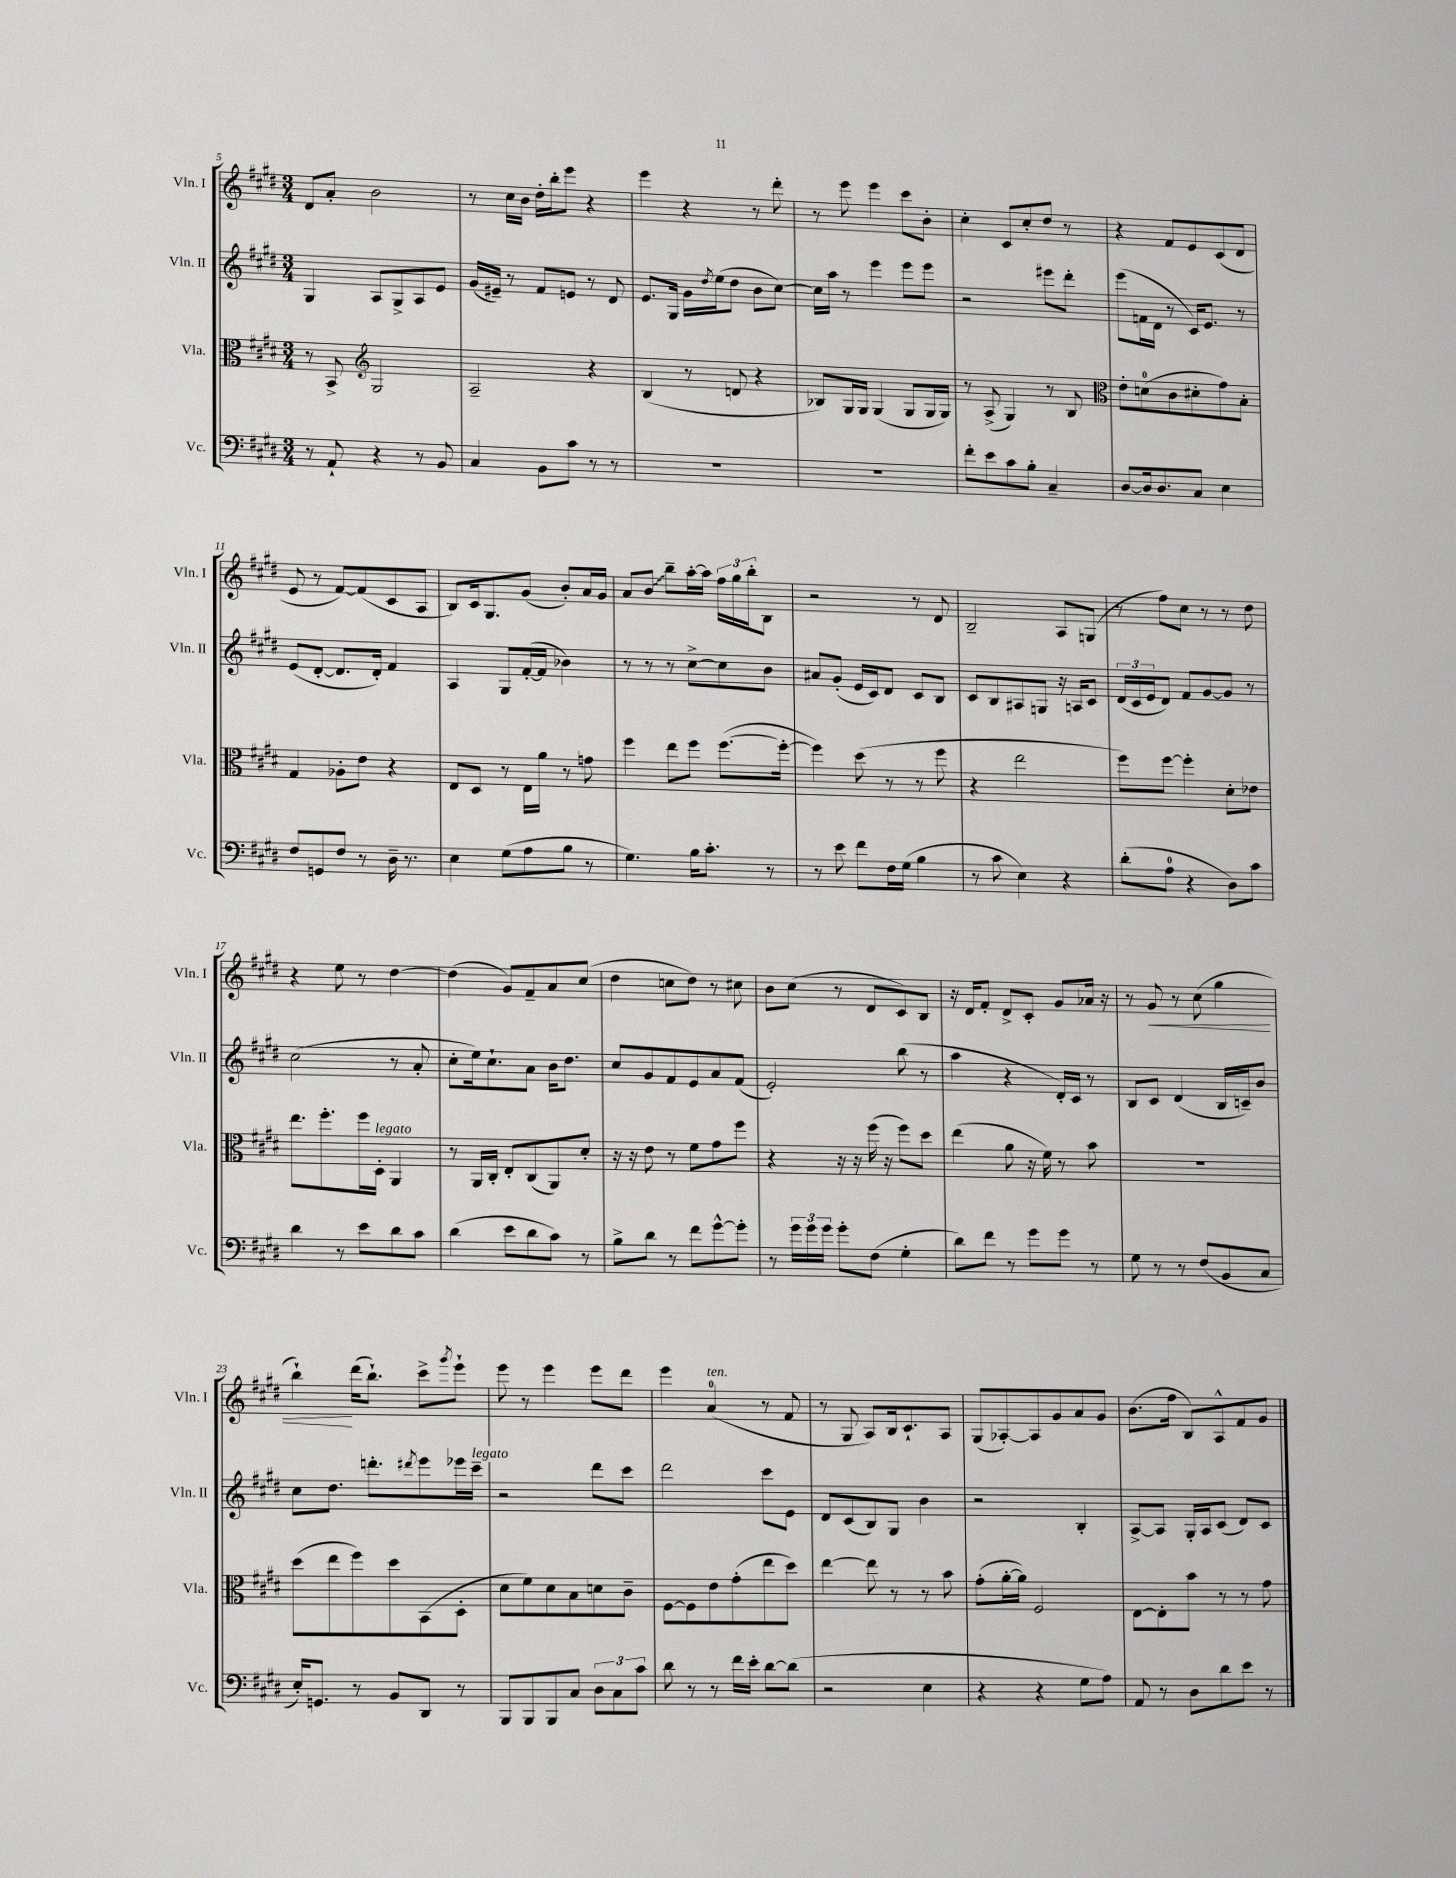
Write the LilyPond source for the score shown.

<<
\new StaffGroup <<
\new Staff = "s0" \with { instrumentName = "Vln. I" shortInstrumentName = "Vln. I" } {
    \clef treble \key e \major \numericTimeSignature \time 3/4
    dis'8 a'8-. b'2 |
    r8 cis''16 b'16 dis''16-. b''16-. e'''8 r4 |
    e'''4 r4 r8 dis'''8-. |
    r8 e'''8 e'''4 cis'''8 b'8-. |
    cis''4-. cis'8 cis''8-. dis''8 r8 |
    r4 fis'8 e'8 cis'8( dis'8 |
    e'8 r8 fis'8~) fis'8( cis'8 a8 |
    b8) cis'16 gis8. gis'8( b'8-.) a'16 gis'16 |
    a'8 \once \override Glissando.style = #'zigzag b'8\glissando b''8-- a''16~-. a''16 \tuplet 3/2 { fis''16 gis''16 b''16-. } b8 |
    r2 r8 dis'8 |
    b2-- a8 g8( |
    r8 fis''8) cis''8 r8 r8 dis''8 |
    r4 e''8 r8 dis''4~ |
    dis''4( gis'8) fis'8-- a'8 cis''8( |
    dis''4 c''8 dis''8) r8 cis''8 |
    b'8 cis''8( r8 dis'8 cis'8) b8 |
    r16 dis'16 fis'8-. dis'8-> cis'8-. gis'8 aes'16 r16 |
    r8 gis'8\< r8 cis''8( gis''4 |
    b''4-!\!) dis'''16( b''8.-!) cis'''8-> \acciaccatura { gis'''8 } e'''8-! |
    e'''8 r8 e'''4 e'''8 dis'''8 |
    e'''4 a'4-0^\markup { \italic "ten." }( r8 fis'8 |
    r8 gis8 a8) b16 cis'8.-! a8 |
    gis8( aes8~-.) aes8 gis'8 a'8 gis'8 |
    b'8.( fis''16 b8) a8-^ fis'8 gis'8 \bar "|." |
}
\new Staff = "s1" \with { instrumentName = "Vln. II" shortInstrumentName = "Vln. II" } {
    \clef treble \key e \major \numericTimeSignature \time 3/4
    gis4 a8 gis8-> a8 e'8 |
    gis'16( eis'16--) r8 fis'8 e'8 r8 dis'8 |
    e'8. gis16 gis'16 \acciaccatura { dis''8 } e''16( dis''8 b'8 cis''8~) |
    cis''16 a''16 r8 e'''4 e'''8 e'''8 |
    r2 eis'''8 dis'''8-. |
    e'''8( f'16 dis'16 r8 cis'16) e'8. r8 |
    e'8( dis'8~-. dis'8. dis'16-.) fis'4 |
    a4 gis8 fis'16~-.( fis'16 bes'4) |
    r8 r8 r8 cis''8~-> cis''8 b'8 |
    ais'8 gis'8-.( e'16 cis'16) dis'8 cis'8 b8 |
    cis'8 b8 ais8 g8 r16 a16 cis'8 |
    \tuplet 3/2 { dis'16( cis'16 e'16 } dis'8) fis'8 gis'8~ gis'8 r8 |
    cis''2( r8 a'8-. |
    cis''8-. e''16) cis''8.-! a'8 b'16 dis''8. |
    cis''8 gis'8 fis'8 e'8 a'8 fis'8( |
    e'2-.) b''8( r8 |
    a''4 r4 dis'16-.) cis'16 r8 |
    b8 cis'8 dis'4( b16 c'16--) b'8 |
    cis''8 dis''8. d'''8.-. \acciaccatura { dis'''8 } e'''8 ees'''16 cis'''16--^\markup { \italic "legato" } |
    r2 dis'''8 cis'''8 |
    dis'''2 cis'''8 e'8 |
    dis'8 cis'8( b8) gis8 b'4 |
    r2 b4-. |
    a8~-> a8 gis16-. a16 cis'8( dis'8) cis'8 \bar "|." |
}
\new Staff = "s2" \with { instrumentName = "Vla." shortInstrumentName = "Vla." } {
    \clef alto \key e \major \numericTimeSignature \time 3/4
    r8 b,8-> \clef treble gis2 |
    a2-- r4 |
    b4( r8 d'8 r4 |
    bes8) gis16 gis16 gis4( gis8 gis16 gis16) |
    r8 a8->( gis4) r8 b8 |
    \clef alto e'8-. d'8-0( cis'8 dis'8-. gis'8) b8-. |
    gis4 aes8-. e'8 r4 |
    e8 dis8 r8 e16 a'16 r8 g'8 |
    fis''4 e''8 fis''8 fis''8.~( fis''16~-. |
    fis''4) dis''8( r8 r8 fis''8 |
    r4 e''2 |
    fis''8) fis''8~ fis''4-. dis'8-. ees'8 |
    e''8. fis''8.-. fis''16 dis16-.^\markup { \italic "legato" } a,4 |
    r8 a,16 cis16-. e8-. cis8( a,8) dis'8-. |
    r16 r16 e'8 r8 fis'8 gis'8 fis''8 |
    r4 r16 r16 fis''16( r16 fis''8) dis''8 |
    e''4( a'8 r16 fis'16) r8 b'8 |
    R2. |
    dis''8( e''8 fis''8) dis''8 b,8( dis8-. |
    dis'8 fis'8) dis'8 b8 d'8 cis'8-- |
    fis8~ fis8 e'8 gis'8-.( e''8 dis''8) |
    e''4~ e''8 r8 r8 b'8 |
    gis'8-.( a'16~-. a'16) fis2 |
    e8~ e8-. b'8 r8 r8 gis'8 \bar "|." |
}
\new Staff = "s3" \with { instrumentName = "Vc." shortInstrumentName = "Vc." } {
    \clef bass \key e \major \numericTimeSignature \time 3/4
    r8 a,8-! r4 r8 b,8 |
    cis4 b,8 cis'8 r8 r8 |
    R2. |
    R2. |
    fis'8-. e'8 cis'8 b8-. cis4-- |
    dis8~ dis16 dis8. cis8 e4 |
    fis8 g,8 fis8 r8 dis16-- r8. |
    e4 gis8( a8 b8 r8 |
    gis4.) b16 cis'8.-. r8 |
    r8 e'8 fis'8 fis16 gis16( b4 |
    r8 cis'8 e4) r4 |
    dis'8-.( a8-0 r4 dis8) cis'8 |
    dis'4 r8 e'8 dis'8 cis'8 |
    dis'4( e'8 dis'8 cis'8) r8 |
    b8-> dis'8 r8 fis'8 gis'8~-^ gis'8-. |
    r8 \tuplet 3/2 { gis'16 gis'16 gis'16 } gis'8-. fis8( gis4-. |
    dis'8) fis'8 r8 gis'8 gis'8 r8 |
    gis8 r8 r8 fis8( b,8 cis8 |
    e16-.) g,8. r8 b,8 dis,8 r8 |
    b,,8 b,,8 b,,8 cis8 \tuplet 3/2 { dis8 cis8 cis'8 } |
    dis'8 r8 r8 fis'16 e'16-. dis'8~ dis'8( |
    r2 e4 |
    r4 r4 gis8 a8) |
    a,8 r8 dis8 dis'8 e'8 r8 \bar "|." |
}
>>
>>
\layout { \context { \Score currentBarNumber = #5 } }
